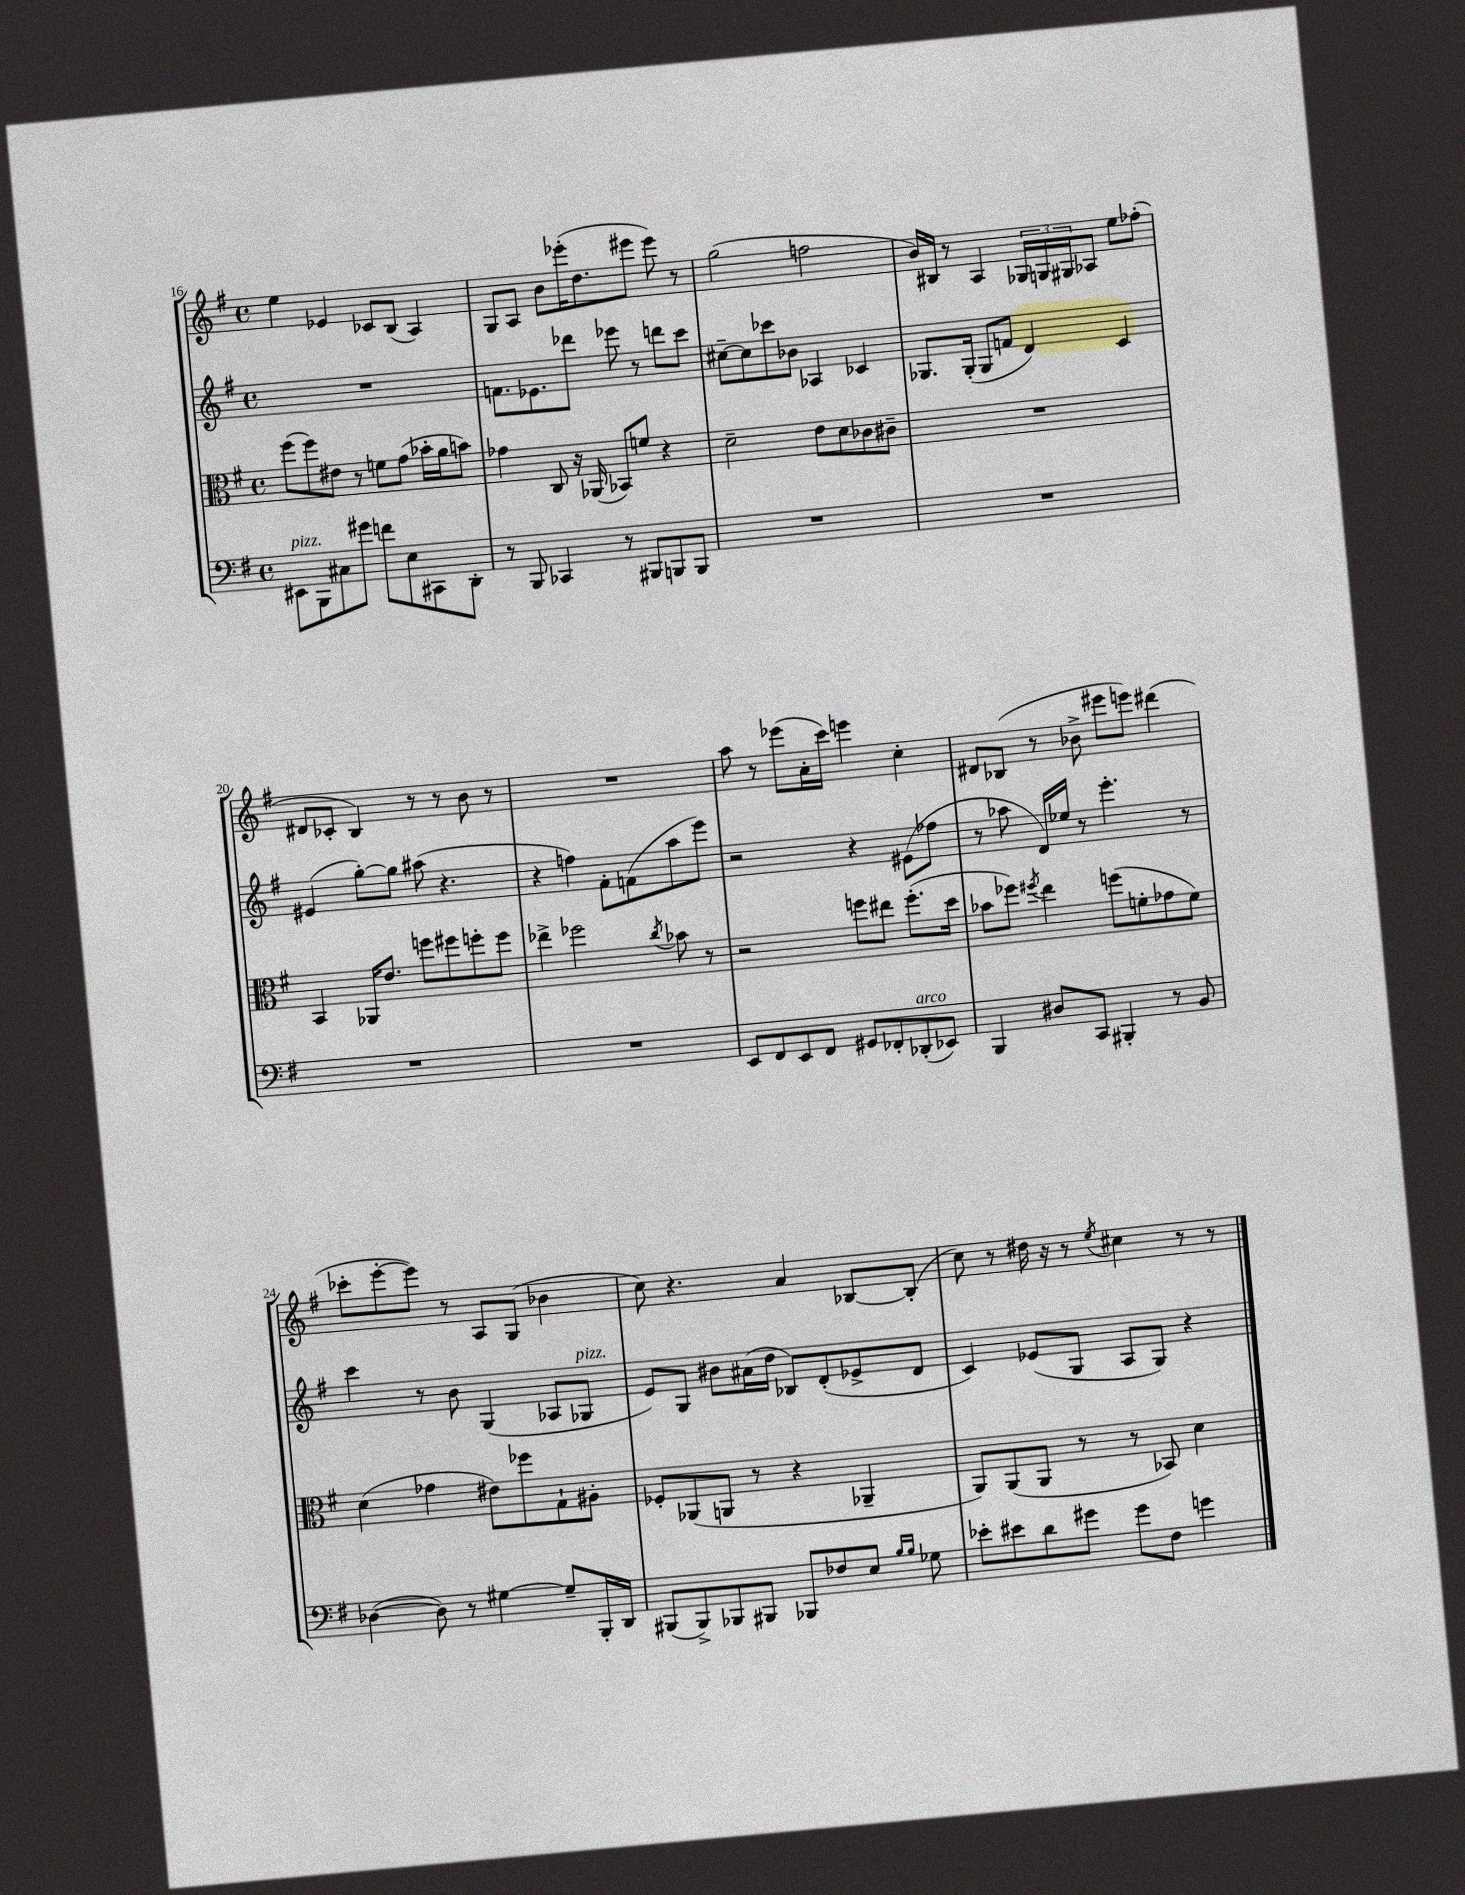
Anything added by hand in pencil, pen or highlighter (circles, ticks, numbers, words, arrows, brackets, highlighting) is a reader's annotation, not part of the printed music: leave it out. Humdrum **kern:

**kern	**kern	**kern	**kern
*staff4	*staff3	*staff2	*staff1
*clefF4	*clefC3	*clefG2	*clefG2
*k[f#]	*k[f#]	*k[f#]	*k[f#]
*M4/4	*M4/4	*M4/4	*M4/4
*met(c)	*met(c)	*met(c)	*met(c)
8EE#	(8ff#	1r	4ee
8BBB	8ff#)	.	.
8C#	8e#	.	4e-
8g#	8r	.	.
8f	8f	.	8c-
8E	(8g	.	(8B
8CC#	16b-'	.	4A)
.	16a	.	.
8DD'	8b)	.	.
=	=	=	=
8r	4g-	8.f	8G
8BBB	.	.	8A
.	.	8.e-	.
4CC-	8C	.	8b
.	16r	8ddd-	(16eee-'
.	(16AA-	.	8.dd
8r	8BB-)	8eee-	.
8BBB#	8f	8r	8eee#
8BBB	4r	8ddd	8eee#)
8BBB	.	8ccc	8r
=	=	=	=
1r	2d~	[8cc#~	(2gg
.	.	8cc#]	.
.	.	8ccc-	.
.	.	8b-	.
.	8e	4A-	2ff
.	8d	.	.
.	8c-	4c-	.
.	8c#~	.	.
=	=	=	=
1r	1r	8.G-	16b)
.	.	.	16B#
.	.	.	8r
.	.	(16G-'	.
.	.	8G-	4A
.	.	8f	.
.	.	4d)	24G-
.	.	.	24G
.	.	.	24G#
.	.	.	8A-
.	.	4c	8ee
.	.	.	(8ff-'
=	=	=	=
1r	4BB	(4e#	8d#
.	.	.	8c-'
.	16AA-	[8gg')	4B)
.	8.e	.	.
.	.	8gg]	.
.	8ff	(8aa#	8r
.	8ff#	4.r	8r
.	8ff'	.	8b
.	8ff	.	8r
=	=	=	=
1r	4ee-^	4r	1r
.	2ff-	4ff)	.
.	.	8f#'	.
.	.	(8f	.
.	8qcc	.	.
.	8b-	8aa	.
.	8r	8eee)	.
=	=	=	=
8EE	2r	2r	8aa
8FF#	.	.	8r
8EE	.	.	(8eee-
8FF#	.	.	16a'
.	.	.	16ccc)
8GG#	8ff	4r	4eee
8FF-'	8ee#	.	.
(8DD-'	(8.ff'	(8e#	4cc'
8EE-)	.	8ff-	.
.	16dd	.	.
=	=	=	=
4BBB	8b-	8r	8d#
.	8ff-)	8aa-	(8B-
.	8qff#	.	.
8D#	4ee	16d)	8r
.	.	16ee-	.
8CC	.	8r	8b-^
4BBB#'	(8ff	4.eee'	8eee#
.	8f'	.	8eee)
8r	8g-	.	(4ddd#
8BB	8f)	8r	.
=	=	=	=
([4D-	(4d	4ccc	8ccc-'
.	.	.	[8eee'
8D-])	4g-	8r	8eee])
8r	.	8b	8r
[4G#	8e#)	(4G	8A
.	8ff-	.	(8G
8G#~]	8G`	8A-	4b-
16BBB'	8A#'	8G-	.
16DD	.	.	.
=	=	=	=
(8BBB#	8F-'	8e)	8cc)
8BBB#^)	(8AA-	8G	4.r
8BBB-	8AA	8b#	.
8BBB#	8r	(16a#	.
.	.	16dd	.
8BBB-	4r	8B-)	4a
8F-	.	(8d'	.
8E	4AA-~	8e-^	[8B-
16qqB	.	.	.
16qqB	.	.	.
8G-	.	8d	(8B-']
=	=	=	=
8e-'	8AA)	4c)	8cc)
8e#	(8AA	.	8r
8d	8AA	(8e-	16dd#
.	.	.	16r
8g#	8r	8G	8r
.	.	.	8qee
8g#	8r	8A	4cc#
8F#	8BB-)	8G)	.
4g	4d	4r	8r
.	.	.	8r
==	==	==	==
*-	*-	*-	*-
